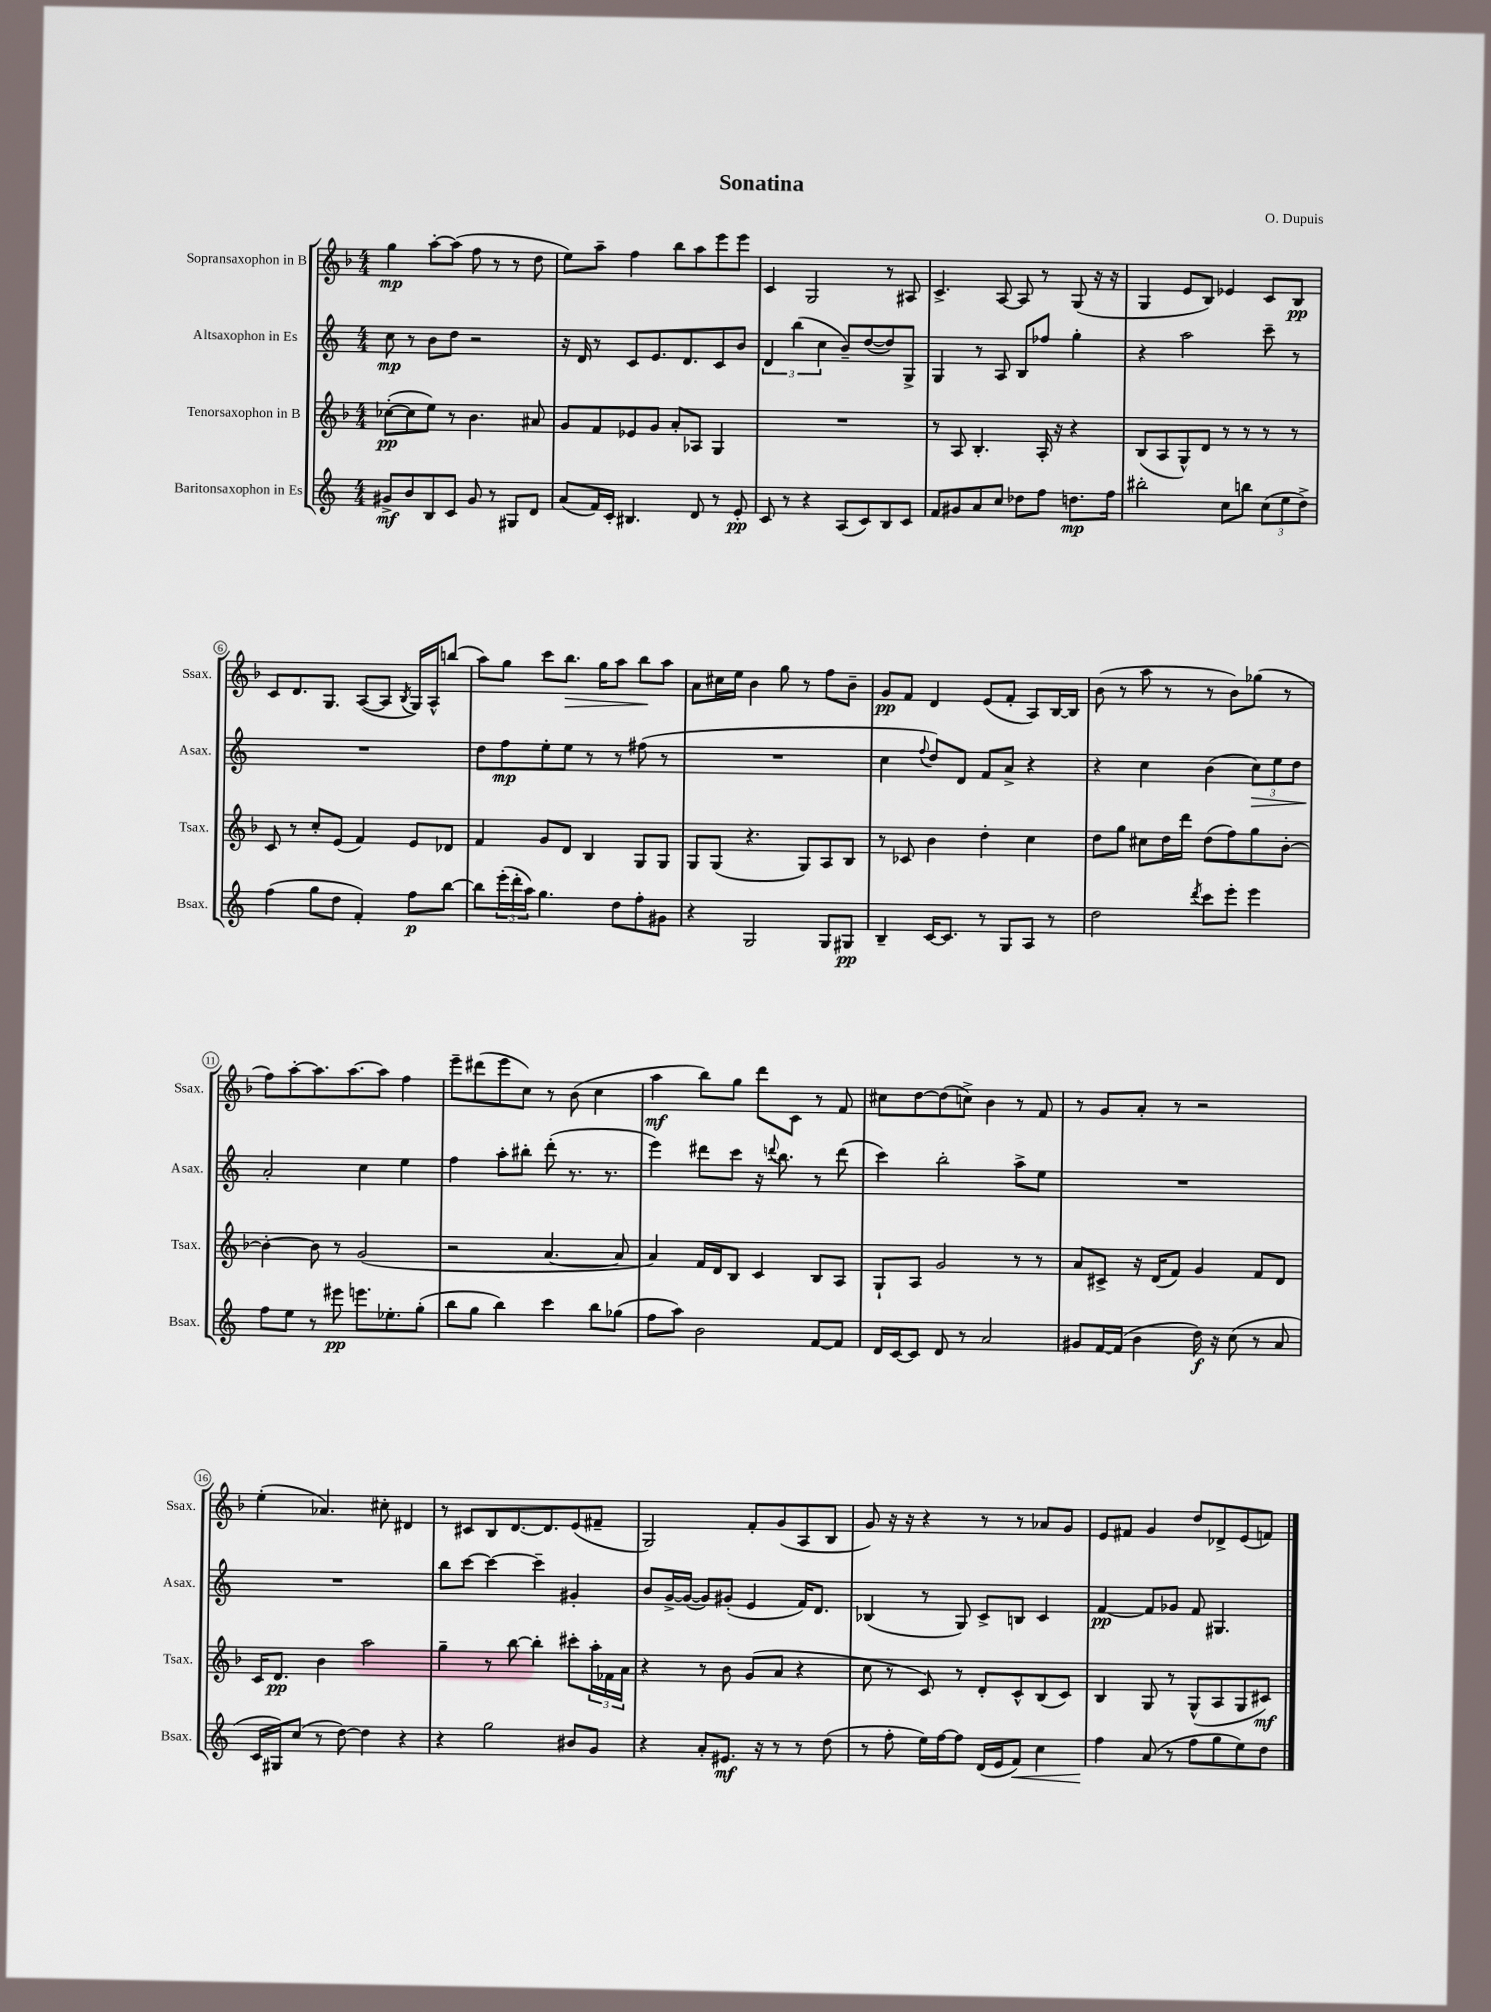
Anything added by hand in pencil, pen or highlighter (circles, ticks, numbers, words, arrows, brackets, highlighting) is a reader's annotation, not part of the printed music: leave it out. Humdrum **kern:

**kern	**kern	**kern	**kern
*staff4	*staff3	*staff2	*staff1
*clefG2	*clefG2	*clefG2	*clefG2
*k[]	*k[b-]	*k[]	*k[b-]
*M4/4	*M4/4	*M4/4	*M4/4
8g#^	([8cc-'	8cc	4gg
8b	8cc-]	8r	.
8B	8ee)	8b	[8aa'
8c	8r	8dd	(8aa]
8g#	4.b-	2r	8ff
8r	.	.	8r
8G#	.	.	8r
8d	8a#	.	8dd
=	=	=	=
(8a	8g	16r	8ee)
.	.	16d	.
16f)	8f	8r	8aa~
16c'	.	.	.
4.B#	8e-	8c	4ff
.	8g	8.e	.
.	8a'	.	8bb-
.	.	8.d	.
8d	8A-	.	8aa
8r	4G	8c	8eee
8e'	.	8b	8eee
=	=	=	=
8c	1r	6d	4c
8r	.	.	.
.	.	(6bb	.
4r	.	.	2G
.	.	6cc	.
(8A	.	8b~)	.
8c)	.	([8dd	.
8B	.	8dd])	8r
8c	.	8G^	8A#
=	=	=	=
8f	8r	4G	4.c^
8g#	8A	.	.
8a	4.B-'	8r	.
8cc	.	8A	[8A
8dd-	.	8B	8A]
8ff	16A'	8ff-	8r
.	16r	.	.
8.dd	4r	4gg'	(8G
.	.	.	16r
16ff	.	.	16r
=	=	=	=
2bb#'	(8B-	4r	4G
.	8A	.	.
.	8G^^)	2aa	8e
.	8d	.	8B-)
8cc	8r	.	4e-
8bb	8r	.	.
(12cc	8r	8ccc~	8c
12ee	.	.	.
.	8r	8r	8B-
12dd^)	.	.	.
=	=	=	=
(4ff	8c	1r	8c
.	8r	.	8.d
8gg	8cc'	.	.
.	.	.	8.G
8dd	(8e	.	.
4f')	4f)	.	([8A
.	.	.	8A]
.	.	.	8qB-
8ff	8e	.	16G)
.	.	.	16A^^
[8bb	8d-	.	(8bb
=	=	=	=
8bb]	4f	8dd	8aa)
(24eee'	.	8ff	8gg
24ddd'	.	.	.
24aa)	.	.	.
4.gg	8g	8ee'	8ccc
.	8d	8ee	8.bb-
.	4B-	8r	.
.	.	.	16gg
8dd	.	8r	8aa
8ff'	8G	(8ff#	8bb-
8g#	8G	8r	8aa
=	=	=	=
4r	8G	1r	8a
.	(8G	.	16cc#
.	.	.	16ee
2G	4.r	.	4b-
.	.	.	8gg
.	8G)	.	8r
8G	8A	.	8ff
8G#	8B-	.	8b-~
=	=	=	=
4B~	8r	4cc	8g
.	8c-	.	8f
.	.	8qqff	.
[16c	4b-	8dd)	4d
8.c]	.	.	.
.	.	8d	.
8r	4dd'	8f	(8e
8G	.	8a^	8f'
8A	4cc	4r	8A)
8r	.	.	[16B-
.	.	.	16B-]
=	=	=	=
2dd	8dd	4r	(8b-
.	8gg	.	8r
.	8cc#	4cc	8aa
.	16dd	.	8r
.	16ddd	.	.
8qddd	.	.	.
8ccc	(8dd	(4b	8r
8eee'	8ff)	.	8b-)
4eee	8gg	12cc)	(8gg-
.	.	12ee	.
.	[8b-'	.	8r
.	.	12dd	.
=	=	=	=
8ff	4b-'_	2a'	8ff)
8ee	.	.	[8aa'
8r	8b-]	.	8.aa]
8eee#	8r	.	.
.	.	.	[8.aa
8.eee	(2g	4cc	.
.	.	.	8aa]
8.ee-'	.	.	.
.	.	4ee	4ff
(8gg'	.	.	.
=	=	=	=
8bb	2r	4ff	8eee~
8gg	.	.	(8ddd#
4bb)	.	8aa'	8eee
.	.	8bb#'	8cc)
4ccc	[4.a	(8ddd'	8r
.	.	8.r	(8b-
8bb	.	.	4cc
.	.	8.r	.
(8gg-	8a]	.	.
=	=	=	=
8ff	4a)	4eee)	4aa
8aa)	.	.	.
2b	16f	8ddd#	8bb-)
.	16d	.	.
.	8B-	8ccc	8gg
.	4c	16r	8ddd
.	.	8qqddd	.
.	.	8.bb	.
.	.	.	8c
[8f	8B-	8r	8r
8f]	8A	(8ddd	8f
=	=	=	=
16d	8G`	4ccc)	8cc#
[16c	.	.	.
8c]	8A	.	[8dd
8d	2g	2bb'	(8dd]
8r	.	.	8cc^)
2a	.	.	4b-
.	8r	8aa^	8r
.	8r	8ee	8f
=	=	=	=
8g#	8a	1r	8r
[16f	8c#^	.	8g
(16f]	.	.	.
4b	16r	.	8a'
.	(16d	.	.
.	8f)	.	8r
16dd)	4g	.	2r
16r	.	.	.
(8cc	.	.	.
8r	8f	.	.
8a	8d	.	.
=	=	=	=
16c	16c	1r	(4ee'
16G#)	8.d	.	.
(8cc	.	.	.
8r	4b-	.	4.a-)
[8dd)	.	.	.
4dd]	2aa	.	.
.	.	.	8cc#'
4r	.	.	4d#
=	=	=	=
4r	4gg~	8bb	8r
.	.	[8ccc	8c#
2gg	8r	4ccc_	8B-
.	[8bb-	.	[8.d
.	4bb-']	4ccc~]	.
.	.	.	8.d]
8b#	8ccc#'	4g#'	(8e
8g	24aa'	.	8f#~
.	24f-	.	.
.	24a	.	.
=	=	=	=
4r	4r	8b	2G)
.	.	[16g^	.
.	.	(16g_	.
8a'	8r	8g])	.
8.e#	8b-	(8g#'	.
.	(8g	4e	8f'
16r	.	.	.
8r	8a	.	(8g
8r	4r	16f)	8A
.	.	8.d	.
(8dd	.	.	8B-
=	=	=	=
8r	8cc	(4B-	8g)
8ff'	8r	.	16r
.	.	.	16r
16ee)	8c)	8r	4r
[16ff	.	.	.
8ff]	8r	8G)	.
(16d	8d'	8c^	8r
16e	.	.	.
8f)	8c^^	8B	8r
4cc	(8B-	4c	8a-
.	8c)	.	8g
=	=	=	=
4ff	4B-	[4f	8e
.	.	.	8f#
(8a	8G	8f]	4g
8r	8r	8g-	.
8ff	(8G^^	8f	8dd
8gg	8A	4.G#	8d-^
8ee)	8G	.	(8e
8dd	8c#)	.	8f)
==	==	==	==
*-	*-	*-	*-
